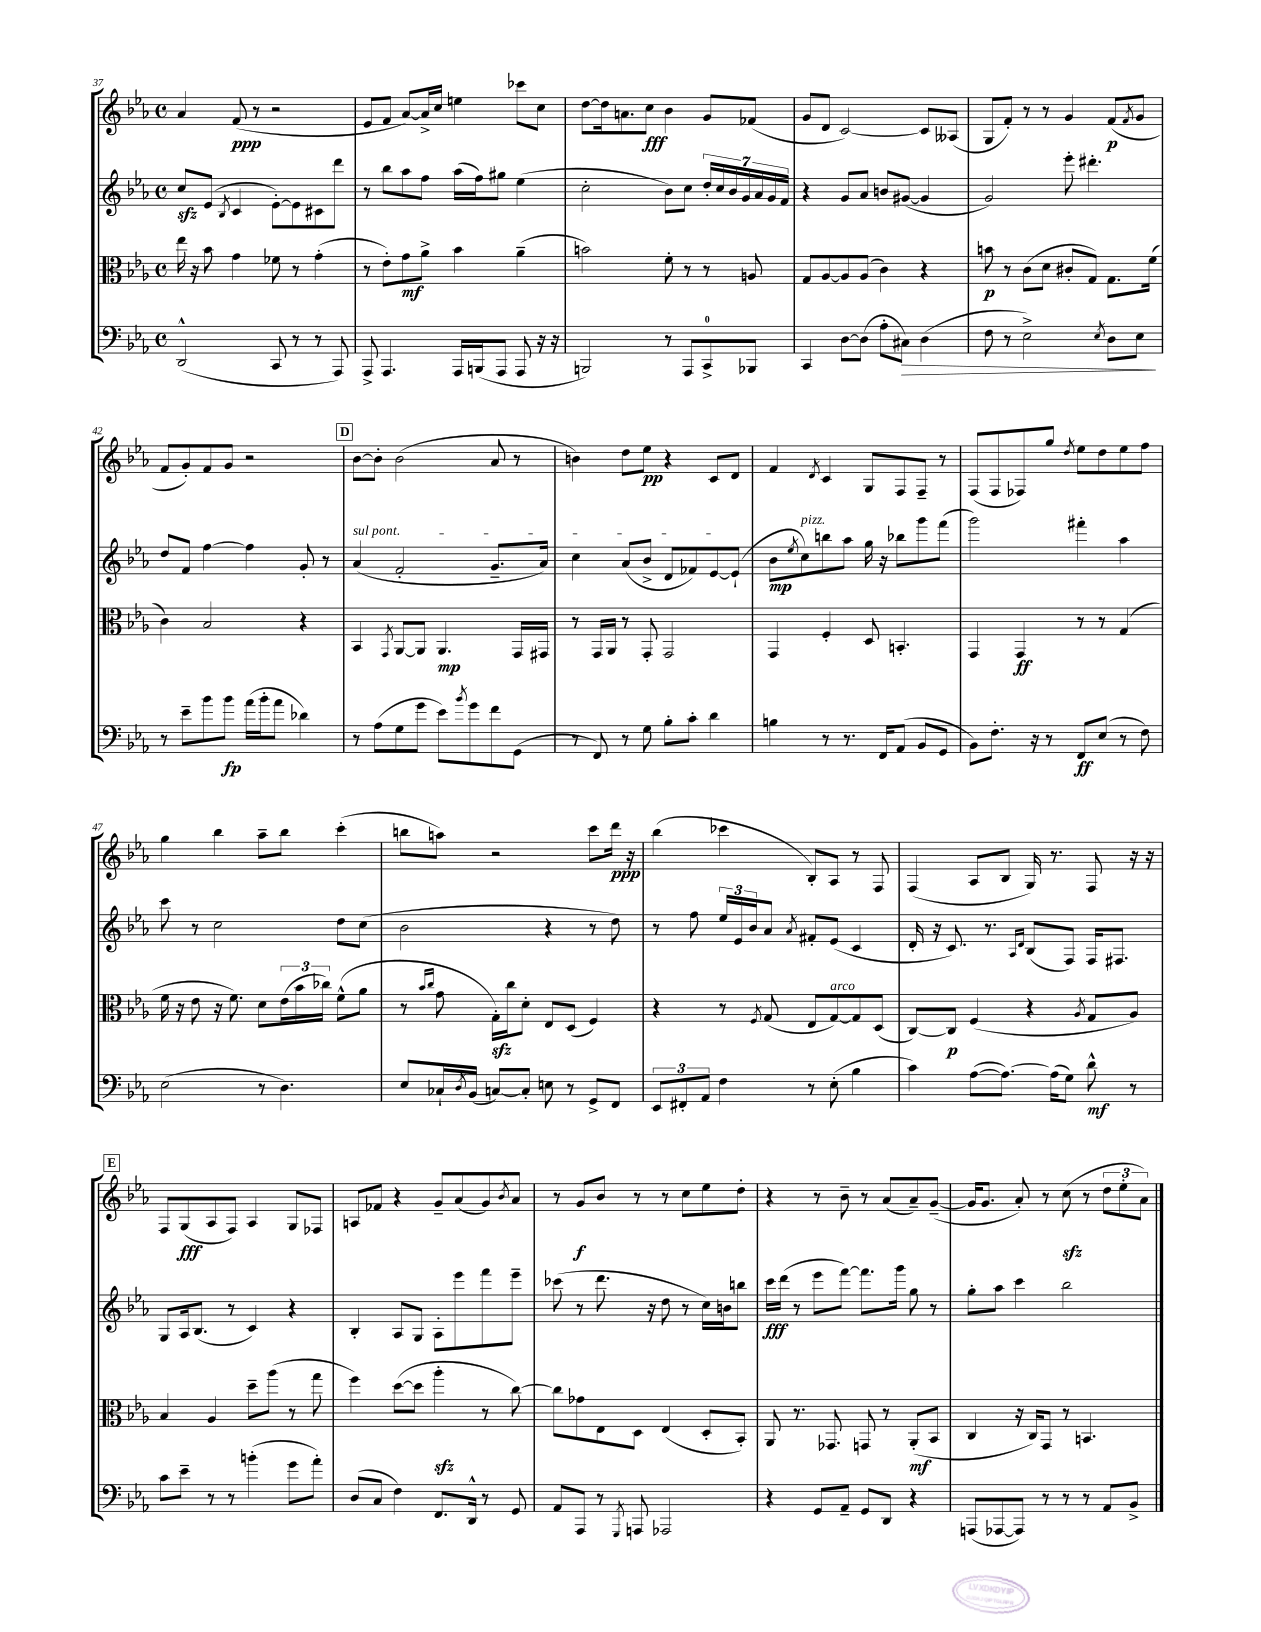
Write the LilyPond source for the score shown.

<<
\new StaffGroup <<
\new Staff = "s0" {
    \clef treble \key ees \major \defaultTimeSignature \time 4/4
    aes'4 f'8\ppp( r8 r2 |
    ees'8 f'8 aes'8~) aes'16-> c''16 e''4 ces'''8 c''8 |
    d''8~ d''16 a'8. c''8\fff bes'4 g'8 fes'8( |
    g'8 d'8 c'2~) c'8 aeses8( |
    g8 f'8-.) r8 r8 g'4 f'8\p( \acciaccatura { f'8 } g'8 |
    f'8 g'8-.) f'8 g'8 r2 |
    \mark \markup { \box "D" } bes'8~ bes'8-. bes'2( aes'8 r8 |
    b'4) d''8 ees''8\pp r4 c'8 d'8 |
    f'4 \acciaccatura { d'8 } c'4 g8 f8 f8-- r8 |
    f8( f8 fes8) g''8 \acciaccatura { d''8 } ees''8 d''8 ees''8 f''8 |
    g''4 bes''4 aes''8-- bes''8 c'''4-.( |
    b''8 a''8) r2 c'''8 d'''16\ppp r16 |
    bes''4( ces'''4 bes8-.) aes8 r8 f8 |
    f4( aes8 bes8 g16) r8. f8 r16 r16 |
    \mark \markup { \box "E" } f8 g8\fff( aes8 f8) aes4 g8 fes8 |
    a8 fes'8 r4 g'8-- aes'8( g'8) \acciaccatura { bes'8 } aes'8 |
    r8 g'8\f bes'8 r8 r8 c''8 ees''8 d''8-. |
    r4 r8 bes'8-- r8 aes'8( aes'8--) g'8~--( |
    g'16 g'8. aes'8-.) r8 c''8\sfz( r8 \tuplet 3/2 { d''8 ees''8-. aes'8) } \bar "|." |
}
\new Staff = "s1" {
    \clef treble \key ees \major \defaultTimeSignature \time 4/4
    c''8\sfz ees'8( \acciaccatura { bes8 } c'4 ees'8~-.) ees'8 cis'8 d'''8 |
    r8 bes''8 aes''8 f''8 aes''16( f''16) gis''8 ees''4( |
    c''2-. bes'8) c''8 \tuplet 7/4 { d''16-. c''16 bes'16 g'16 aes'16 g'16 f'16 } |
    r4 g'8 aes'8 b'8 gis'8~( gis'4 |
    g'2) ees'''8-. dis'''4.-. |
    d''8 f'8 f''4~ f''4 g'8-. r8 |
    \mark \markup { \box "D" } \once \override TextSpanner.bound-details.left.text = \markup { \italic "sul pont." } aes'4\startTextSpan( f'2-. g'8.-- aes'16) |
    c''4 aes'8( bes'8-> d'8 fes'8) ees'8~ ees'8-!\stopTextSpan( |
    bes'8\mp \acciaccatura { ees''8 } c''8^\markup { \italic "pizz." }) b''8 aes''8 g''16 r16 bes''8 g'''8 f'''8( |
    g'''2) fis'''4-. aes''4 |
    c'''8 r8 c''2 d''8 c''8( |
    bes'2 r4 r8 d''8) |
    r8 f''8 \tuplet 3/2 { ees''16 ees'16 bes'16 } aes'8 \acciaccatura { aes'8 } fis'8-. ees'8( c'4 |
    d'16-. r16 c'8.) r8. \grace { aes16 d'16 } bes8( f8) f16 fis8. |
    \mark \markup { \box "E" } g8 aes16 bes8.( r8 c'4) r4 |
    bes4-. aes8 g8 aes8-. ees'''8 f'''8 ees'''8-- |
    ces'''8( r8 d'''8. r16 d''8 r8 c''16) b'16 b''8 |
    c'''16\fff d'''16( r8 ees'''8 f'''8~) f'''8. g'''16 g''8 r8 |
    g''8-. aes''8 c'''4 bes''2 \bar "|." |
}
\new Staff = "s2" {
    \clef alto \key ees \major \defaultTimeSignature \time 4/4
    ees''16 r16 bes'8 g'4 fes'8 r8 g'4-.( |
    r8 ees'8-.) g'8\mf aes'8-> bes'4 aes'4--( |
    b'2) f'8-. r8 r8 a8 |
    g8 aes8~ aes8 aes8( c'4) r4 |
    b'8\p r8 c'8( d'8 cis'8-. g8) g8. f'16( |
    c'4) bes2 r4 |
    \mark \markup { \box "D" } bes,4 \acciaccatura { g,8 } aes,8~ aes,8 aes,4.\mp g,16 gis,16 |
    r8 g,16 aes,16 r8 g,8-. g,2 |
    g,4 f4-. d8 b,4.-. |
    g,4 g,4\ff r8 r8 g4( |
    f'16 r16 ees'8 r16 f'8.) d'8 \tuplet 3/2 { ees'16( bes'16 ces''16) } f'8-^( aes'8 |
    r8 \grace { bes'16 c''16 } g'8 g16-.\sfz) c''16 d'8-. ees8 d8( f4) |
    r4 r8 \acciaccatura { f8 } g8( ees8 g8~^\markup { \italic "arco" }) g8 d8( |
    c8~) c8\p f4( r4 \acciaccatura { aes8 } g8 aes8) |
    \mark \markup { \box "E" } bes4 aes4 d''8-- aes''8( r8 g''8 |
    f''4) d''8~( d''8 aes''4-.\sfz r8 c''8~) |
    c''8 ges'8 ees8 d8 ees4( d8-. bes,8-.) |
    aes,8 r8. ges,8. g,8 r8 aes,8-.\mf( bes,8 |
    c4 r16 c16) g,8 r8 b,4. \bar "|." |
}
\new Staff = "s3" {
    \clef bass \key ees \major \defaultTimeSignature \time 4/4
    d,2-^( c,8 r8 r8 aes,,8) |
    aes,,8-> aes,,4. aes,,16 b,,16( aes,,8 aes,,8 r16 r16 |
    b,,2) r8 aes,,8 c,8-0-> bes,,8 |
    c,4 d8~ d8( aes8-. cis8\>) d4( |
    f8 r8 ees2->) \acciaccatura { ees8 } d8 ees8\! |
    r8 ees'8-- bes'8 bes'8\fp aes'16( bes'16-. aes'8 des'4) |
    \mark \markup { \box "D" } r8 aes8( g8 g'8 ees'8) \acciaccatura { bes'8 } g'8 f'8 g,8( |
    r8 f,8) r8 g8 bes8-. c'8-. d'4 |
    b4 r8 r8. f,16 aes,8( bes,8 g,8 |
    bes,8) f8.-. r16 r8 f,8\ff ees8( r8 f8) |
    ees2( r8 d4.) |
    ees8 ces16-! \acciaccatura { d8 } bes,16( c8~) c8-. e8 r8 g,8-> f,8 |
    \tuplet 3/2 { ees,8 fis,8-. aes,8 } f4 r8 ees8-.( bes4 |
    c'4) aes8~( aes8.~) aes16( g8) d'8-^\mf r8 |
    \mark \markup { \box "E" } c'8 ees'8-- r8 r8 b'4-.( g'8 aes'8-.) |
    d8( c8 f4) f,8. d,16-^ r8 g,8 |
    aes,8 aes,,8 r8 \acciaccatura { g,,8 } a,,8 aes,,2 |
    r4 g,8 aes,8-- g,8 d,8 r4 |
    a,,8( aes,,8~ aes,,8) r8 r8 r8 aes,8 bes,8-> \bar "|." |
}
>>
>>
\layout { \context { \Score currentBarNumber = #37 } }
